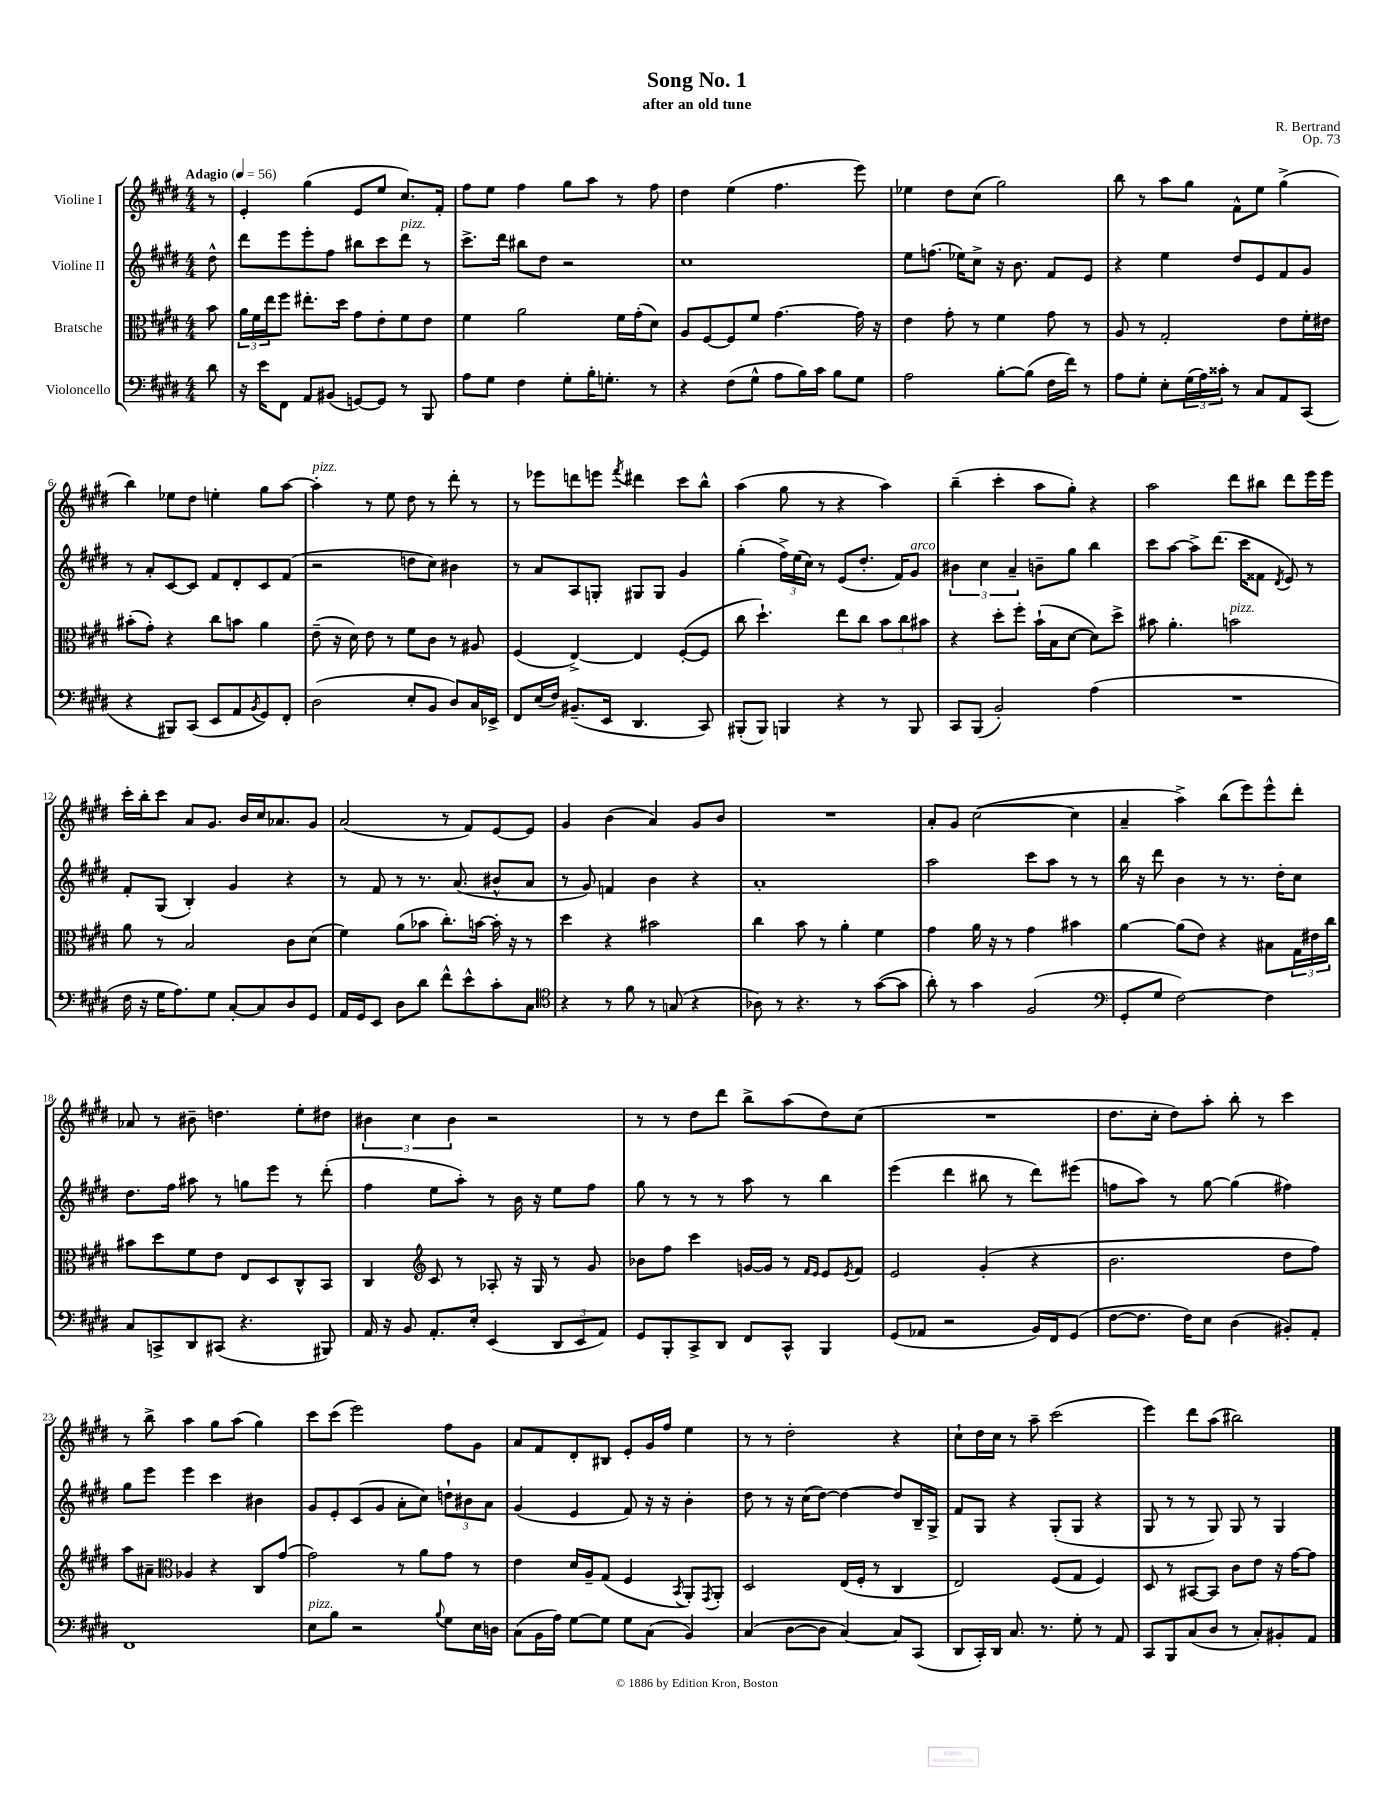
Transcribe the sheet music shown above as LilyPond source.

\header { title = "Song No. 1" composer = "R. Bertrand" subtitle = "after an old tune" opus = "Op. 73" }
<<
\new StaffGroup <<
\new Staff = "s0" \with { instrumentName = "Violine I" } {
    \clef treble \key e \major \numericTimeSignature \time 4/4 \partial 8 \tempo "Adagio" 4 = 56
    r8 |
    e'4-. gis''4( e'8 e''8 cis''8.) fis'16-. |
    fis''8 e''8 fis''4 gis''8 a''8 r8 fis''8 |
    dis''4 e''4( fis''4. e'''8) |
    ees''4 dis''8 cis''8( gis''2) |
    b''8 r8 a''8 gis''8 fis'8-^ e''8 gis''4->( |
    b''4) ees''8 dis''8 e''4-. gis''8 a''8~ |
    a''4-.^\markup { \italic "pizz." } r8 e''8 dis''8 r8 dis'''8-. r8 |
    r8 ees'''8 d'''8 e'''8 \acciaccatura { fis'''8 } dis'''4 cis'''8 b''8-^ |
    a''4( gis''8 r8 r4 a''4) |
    b''4--( cis'''4-. a''8 gis''8-.) r4 |
    a''2 dis'''8 bis''8 dis'''8 e'''16 e'''16 |
    cis'''16-. b''16-. cis'''8 a'8 gis'8. b'16 cis''16 aes'8. gis'8 |
    a'2( r8 fis'8) e'8~ e'8 |
    gis'4 b'4( a'4) gis'8 b'8 |
    R1 |
    a'8-. gis'8 cis''2~( cis''4 |
    a'4-- a''4->) b''8( e'''8) e'''8-^ dis'''8-. |
    aes'8 r8 bis'8-- d''4. e''8-. dis''8 |
    \tuplet 3/2 { bis'4 cis''4 bis'4 } r2 |
    r8 r8 dis''8 dis'''8 b''8-> a''8( dis''8) cis''8( |
    R1 |
    dis''8. cis''16-. dis''8) a''8-. b''8-. r8 cis'''4 |
    r8 b''8-> a''4 gis''8 a''8( gis''4) |
    cis'''8 cis'''8( e'''2) fis''8 gis'8 |
    a'8 fis'8 dis'8-. bis8 e'8-. gis'16 fis''16 e''4 |
    r8 r8 dis''2-. r4 |
    cis''8-! dis''16 cis''16 r8 a''8-- cis'''2( |
    e'''4) dis'''8 a''8( bis''2) \bar "|." |
}
\new Staff = "s1" \with { instrumentName = "Violine II" } {
    \clef treble \key e \major \numericTimeSignature \time 4/4 \partial 8
    dis''8-^ |
    dis'''8 e'''8 e'''8-. fis''8 bis''8 cis'''8 dis'''8^\markup { \italic "pizz." } r8 |
    cis'''8.-> dis'''16 bis''8 dis''8 r2 |
    cis''1 |
    e''8 f''8.( ees''16) cis''8-> r16 b'8. fis'8 e'8 |
    r4 e''4 dis''8 e'8 fis'8 gis'8 |
    r8 a'8-. cis'8~ cis'8 fis'8 dis'8-. cis'8 fis'8( |
    r2 d''8 cis''8) bis'4 |
    r8 a'8 a8 g8-. gis8 gis8 gis'4 |
    gis''4-.( \tuplet 3/2 { fis''16->) e''16( cis''16) } r8 e'8( dis''8.-. fis'16) gis'8^\markup { \italic "arco" } |
    \tuplet 3/2 { bis'4 cis''4 a'4-- } b'8-- gis''8 b''4 |
    cis'''8 a''8~ a''8-> dis'''8.( cis'''16 fisis'8 \acciaccatura { dis'8 } e'8) r8 |
    fis'8-. gis8( b4-.) gis'4 r4 |
    r8 fis'8 r8 r8. a'8.( bis'8-^ a'8 |
    r8 gis'8) f'4 b'4 r4 |
    a'1-. |
    a''2 cis'''8 a''8 r8 r8 |
    b''16 r16 dis'''8 b'4 r8 r8. dis''16-. cis''8 |
    dis''8. fis''16 ais''8 r8 g''8 e'''8 r8 dis'''8-.( |
    fis''4 e''8 a''8-.) r8 b'16 r16 e''8 fis''8 |
    gis''8 r8 r8 r8 a''8 r8 b''4 |
    e'''4( dis'''4 bis''8 r8 dis'''8) eis'''8( |
    f''8 a''8) r8 gis''8~ gis''4( fis''4) |
    gis''8 e'''8 e'''4 cis'''4 bis'4 |
    gis'8 e'8-. cis'8( gis'8 a'8-. cis''8) \tuplet 3/2 { d''8-! bis'8 a'8 } |
    gis'4( e'4 fis'8) r16 r16 b'4-. |
    dis''8 r8 r16 cis''16( dis''8~) dis''4~ dis''8 b16-- gis16-> |
    fis'8 gis8 r4 gis8-.( gis8 r4 |
    gis8 r8 r8 gis8) gis8 r8 gis4 \bar "|." |
}
\new Staff = "s2" \with { instrumentName = "Bratsche" } {
    \clef alto \key e \major \numericTimeSignature \time 4/4 \partial 8
    b'8 |
    \tuplet 3/2 { a'16 fis'16 e''16 } fis''8 eis''8.-. dis''16 gis'8 e'8-. fis'8 e'8 |
    fis'4 a'2 fis'16 gis'16-.( dis'8) |
    a8 fis8~ fis8 fis'8 gis'4.~ gis'16 r16 |
    e'4 gis'8-. r8 fis'4 gis'8 r8 |
    a8 r8 gis2-. e'8 fis'16-. eis'16 |
    bis'8-.( gis'8-.) r4 cis''8 b'8 a'4 |
    e'8--( r16 dis'16) e'8 r8 fis'8 cis'8 r8 ais8 |
    fis4( e4~->) e4 fis8~-.( fis8 |
    cis''8 dis''4.-!) e''8 cis''8 \tuplet 3/2 { b'8 cis''8 bis'8 } |
    r4 dis''8-. fis''8-. b'16-!( b16 dis'8~ dis'8) dis''8-> |
    bis'8 a'4.-. b'2^\markup { \italic "pizz." } |
    a'8 r8 b2 cis'8 dis'8( |
    fis'4) a'8( bes'8 cis''8.-.) b'16~ b'16-. r16 r8 |
    dis''4 r4 bis'2 |
    cis''4 b'8 r8 a'4-. fis'4 |
    gis'4 a'16 r16 r8 gis'4 bis'4 |
    a'4~ a'8( e'8) r4 bis8 \tuplet 3/2 { gis16 eis'16 cis''16 } |
    bis'8 dis''8 fis'8 e'8 e8 dis8 cis8-^ b,8 |
    cis4 \clef treble cis'8 r8 aes8-. r16 gis16 r8 gis'8 |
    bes'8 fis''8 cis'''4 g'16~ g'16 r8 \grace { fis'16 e'16 } e'8 \acciaccatura { e'8 } fis'8 |
    e'2 gis'4-.( r4 |
    b'2. dis''8 fis''8) |
    a''8 ais'8-- \clef alto aes4 r4 cis8 gis'8( |
    gis'2) r8 a'8 gis'8 r8 |
    e'4 dis'16 a16-- gis8( fis4 \acciaccatura { b,8 } a,8-.) \acciaccatura { gis,8 } a,8-. |
    dis2 e16( fis16-. r8 cis4 |
    e2) fis8( gis8 fis4) |
    dis8 r8 bis,8~ bis,8 cis'8 e'8 r16 gis'16~ gis'8 \bar "|." |
}
\new Staff = "s3" \with { instrumentName = "Violoncello" } {
    \clef bass \key e \major \numericTimeSignature \time 4/4 \partial 8
    dis'8 |
    r16 e'16 fis,8 a,8 bis,8( g,8~) g,8 r8 b,,8 |
    a8 gis8 fis4 gis8-. b16-. g8.-. r8 |
    r4 fis8( gis8-^ a8 b16) cis'16 b8 gis8 |
    a2 b8~-. b8( fis16 fis'16) r8 |
    a8 gis8-. e8-. \tuplet 3/2 { gis16( a16) cisis'16-. } r8 cis8 a,8 cis,8( |
    r4 bis,,8) cis,8( e,8 a,8 \acciaccatura { b,8 } gis,8) fis,8-. |
    dis2( e8-. b,8 dis8) cis16 ees,16-> |
    fis,8 e16( fis16) bis,8.--( e,16 dis,4. cis,8) |
    bis,,8-.( bis,,8) b,,4 r4 r8 b,,8 |
    cis,8 b,,8( b,2-.) a4( |
    R1 |
    fis16 r16 gis16 a8.) gis8 cis8~-. cis8 dis8 gis,8 |
    a,16 gis,16 e,8 dis8 dis'8 fis'8-^ e'8-^ cis'8-. cis8 |
    \clef tenor r4 r8 fis'8 r8 g8( r4 |
    aes8) r8 r4. r8 gis'8~( gis'8 |
    a'8-.) r8 gis'4 fis2( |
    \clef bass gis,8-. gis8 fis2~) fis4 |
    cis8 c,8-> dis,8 cis,8( r4. bis,,8) |
    a,16 r16 b,8 a,8.-. e16-. e,4( \tuplet 3/2 { dis,8 e,8 a,8) } |
    gis,8 b,,8-. cis,8-> dis,8 fis,8 cis,8-^ b,,4 |
    gis,8( aes,8 r2 b,16) fis,16 gis,8( |
    fis8~ fis8. fis16) e8 dis4( bis,8-.) a,8-. |
    fis,1 |
    e8^\markup { \italic "pizz." } b8 r2 \appoggiatura { b8 } gis8 e16 d16 |
    cis8( b,16 a16) gis8~ gis8 gis8 cis8( b,4) |
    cis4( dis8~ dis8 cis4~) cis8 cis,8( |
    dis,8 cis,16-.) dis,16 cis8. r8. gis8-. r8 a,8 |
    cis,8 b,,8 cis8( dis8 r8 cis8-.) bis,8-. a,8 \bar "|." |
}
>>
>>
